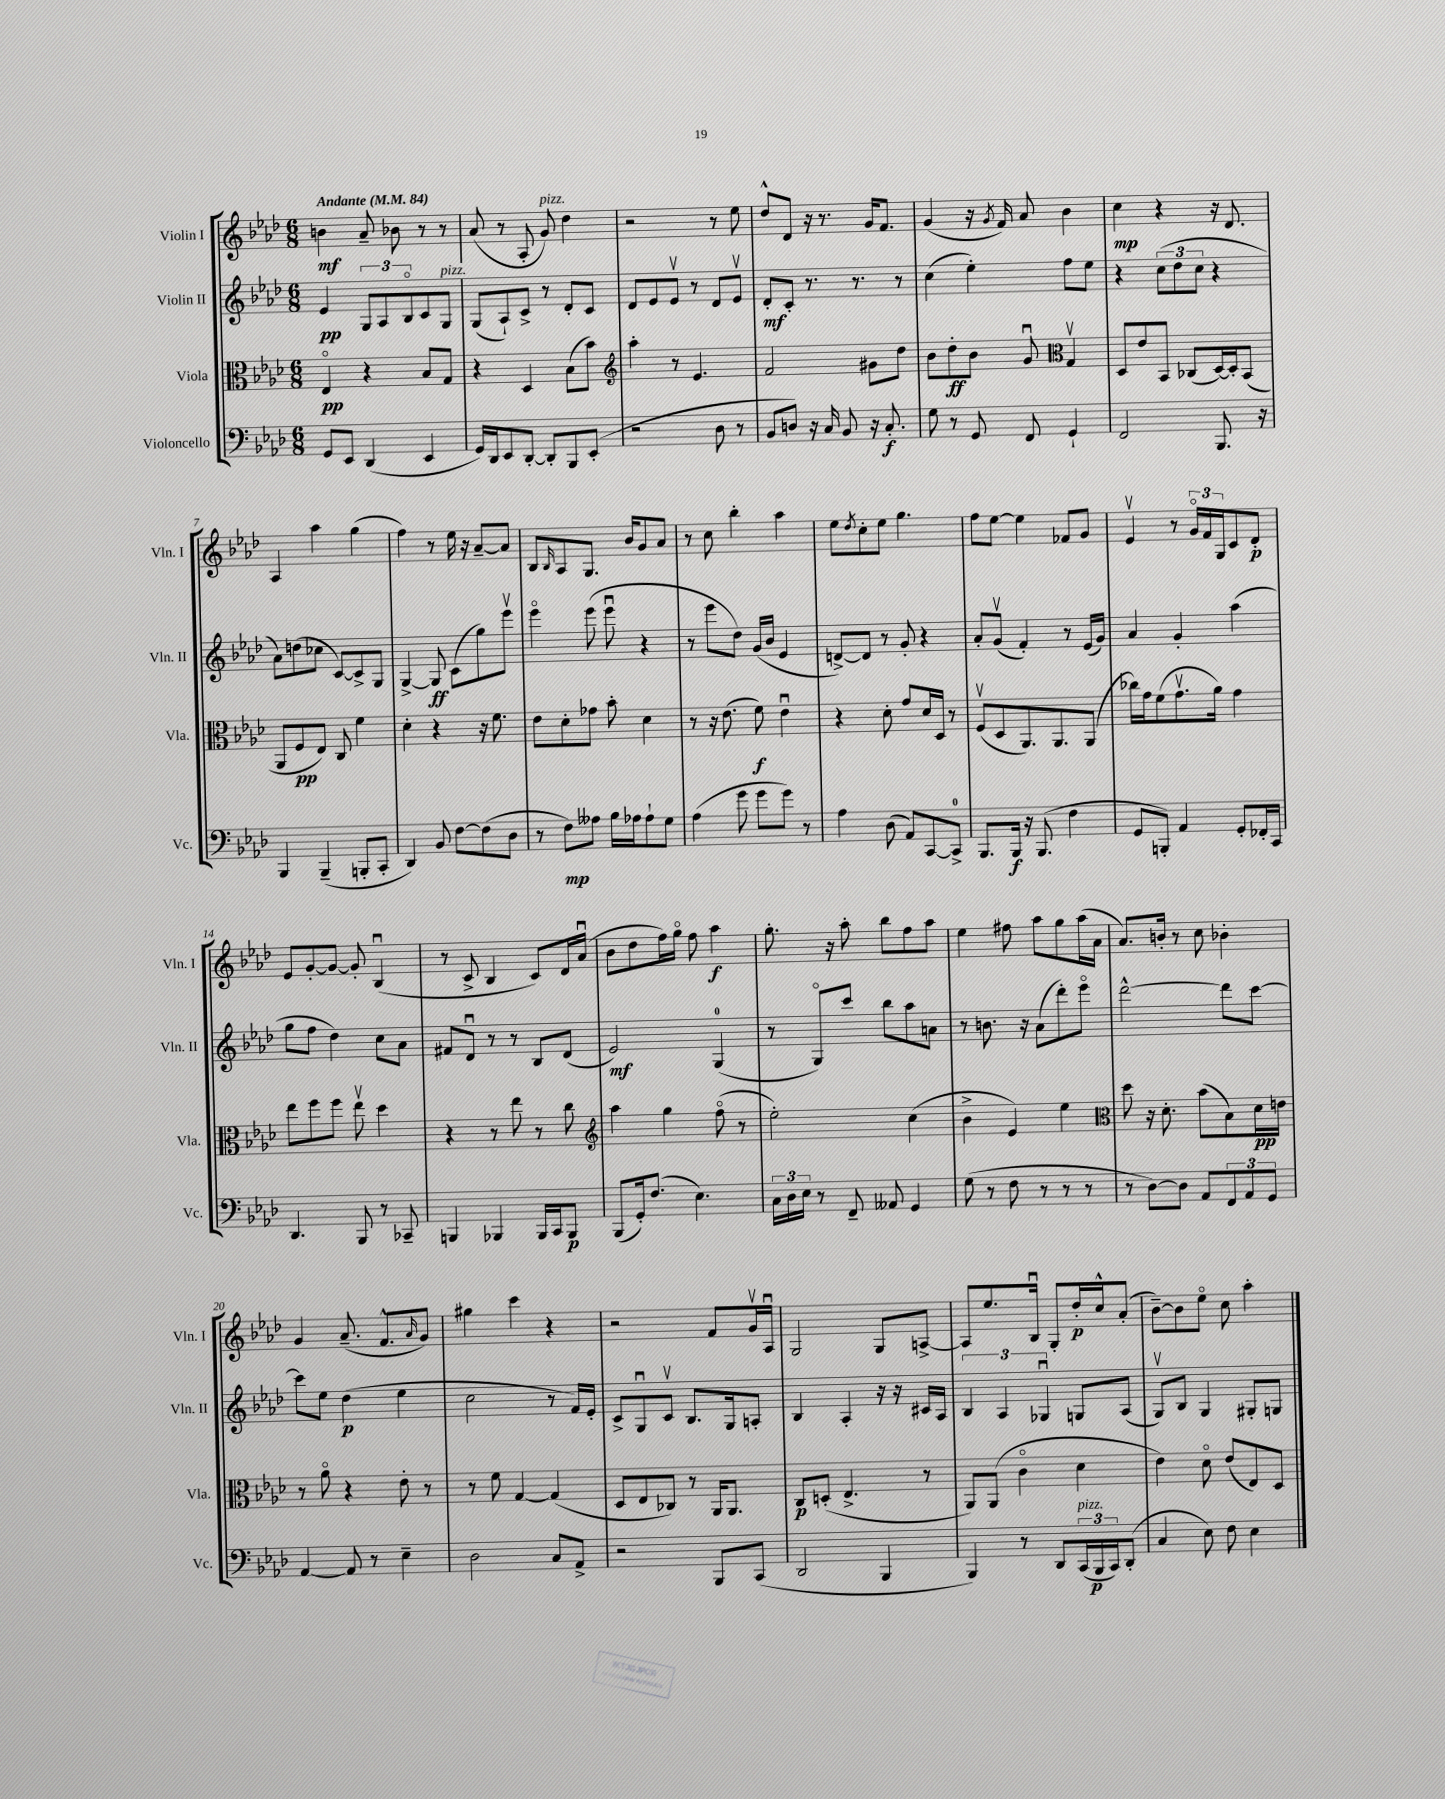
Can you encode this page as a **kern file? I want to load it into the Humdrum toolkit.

**kern	**kern	**kern	**kern
*staff4	*staff3	*staff2	*staff1
*clefF4	*clefC3	*clefG2	*clefG2
*k[b-e-a-d-]	*k[b-e-a-d-]	*k[b-e-a-d-]	*k[b-e-a-d-]
*M6/8	*M6/8	*M6/8	*M6/8
*MM84	*MM84	*MM84	*MM84
8GG	4E-o	4e-	4b
8EE-	.	.	.
(4DD-	4r	12G	8a-~
.	.	12A-	.
.	.	.	8b-
.	.	12B-o	.
4EE-	8B-	8c	8r
.	8G	8G	8r
=	=	=	=
16GG)	4r	(8G	(8a-
16DD-	.	.	.
8EE-	.	8A-`)	8r
[8DD-'	4D-	8c^	8A-'
8DD-']	.	8r	8g)
8BBB-	(8B-	8d-'	4dd-
(8EE-'	8b-)	8c	.
=	=	=	=
*	*clefG2	*	*
2r	4aa-'	8d-	2r
.	.	8e-	.
.	8r	8e-v	.
.	4.e-	8r	.
8D-	.	8d-	8r
8r	.	8e-v	8ee-
=	=	=	=
8BB-	2f	8d-'	8dd-^^
8D)	.	8c'	8d-
16r	.	8.r	16r
16C	.	.	8.r
8BB-	.	.	.
.	.	8.r	.
16r	8g#	.	16g
8.C'	.	.	8.f
.	8dd-	8r	.
=	=	=	=
8G	8b-	(4cc	(4g
8r	8dd-'	.	.
8GG	8b-	4ee-')	16r
.	.	.	8qg
.	.	.	16f)
8FF	8gu	.	8a-
*	*clefC3	*	*
4GG`	4Gv	8ff	4b-
.	.	8ee-	.
=	=	=	=
2FF	8D-	4r	4cc
.	8e-	.	.
.	8BB-	(12cc	4r
.	.	12dd-	.
.	(8C-	.	.
.	.	12cc	.
8.BBB-	[16D-)	4r	16r
.	16D-']	.	8.d-
.	(8BB-	.	.
16r	.	.	.
=	=	=	=
4BBB-	8AA-	8a-)	4A-
.	8F	(8dd	.
(4BBB-~	8E-)	8cc-	4aa-
.	8C	[8c)	.
8BBB'	4f	8c^]	(4gg
8CC'	.	8G	.
=	=	=	=
4DD-)	4d-'	[4G^	4ff)
8BB-	4r	8G]	8r
[8F	.	(8c	16ee-
.	.	.	16r
(8F]	16r	8gg)	[8a-~
.	8.f	.	.
8D-	.	8eee-v	8a-]
=	=	=	=
8r	8e-	4eee-o	8B-
.	.	.	16qqB-
8F)	8d-'	.	8A-
8A--	8g-	(8eee-	8.G
16B-	8b-'	8eee-u	.
16A-	.	.	16b-
8A-`	4d-	4r	8g
8G	.	.	8a-
=	=	=	=
(4A-	8r	8r	8r
.	16r	8eee-	8cc
.	(8.e-	.	.
8g	.	8dd-)	4bb-'
8g	8f)	(16g	.
.	.	16b-	.
8g)	4e-u	4e-	4aa-
8r	.	.	.
=	=	=	=
4A-	4r	[8d^)	8ee-
.	.	.	8qdd-
.	.	8d]	8cc'
(8D-	8d-'	8r	8ee-
8AA-)	8g	8g'	4.gg
[8CC	16d-	4r	.
.	16D-	.	.
8CC^]	8r	.	.
=	=	=	=
8.BBB-	(8Fv	8a-'	8ff
.	8D-	(8gv	[8ee-
16BBB-	.	.	.
16r	8.AA-)	4f')	4ee-]
(8.BBB-	.	.	.
.	8.AA-	.	.
4F	.	8r	8f-
.	(8AA-	(16e-	8g
.	.	16g)	.
=	=	=	=
8GG	16cc-)	4a-	4e-v
.	16g	.	.
8BBB')	(8f	.	.
4AA-	8.gv	4g'	8r
.	.	.	24go
.	.	.	24f
.	16a-)	.	.
.	.	.	24G
8GG'	4g	(4aa-	8c
16FF-'	.	.	8d-'
16CC	.	.	.
=	=	=	=
4.DD-	8ee-	8gg	8e-
.	8ff	8ff	[8g'
.	8ff	4dd-)	8g_
8BBB-	8ee-v	.	8g']
8r	4dd-	8cc	(4B-u
8CC-~	.	8a-	.
=	=	=	=
4BBB	4r	8f#	8r
.	.	8d-u	8c^
4BBB-	8r	8r	4B-
.	8ee-	8r	.
16BBB-	8r	8B-	8c)
16CC	.	.	.
8BBB-	8cc	(8d-	16d-
.	.	.	(16a-u
=	=	=	=
*	*clefG2	*	*
(8BBB-	4aa-	2e-)	8b-
16GG')	.	.	8dd-
(8.F	.	.	.
.	4gg	.	16ff)
.	.	.	16ggo
4.E-)	.	.	8ff
.	(8ffo	(4G	4aa-
.	8r	.	.
=	=	=	=
24C	2ee-')	8r	8.gg'
24D-	.	.	.
24E-	.	.	.
8r	.	8Go)	.
.	.	.	16r
8FF~	.	8ccc	8aa-'
8AA--	.	8bb-	8bb-
4GG	(4cc	8aa-	8ff
.	.	8a	8aa-
=	=	=	=
(8G	4b-^	8r	4ee-
8r	.	8.b	.
8F	4e-)	.	8ff#
.	.	16r	.
8r	.	(8a-	8aa-
8r	4ee-	8ddd-')	8gg
8r	.	8eee-o	(16aa-
.	.	.	16a-
=	=	=	=
*	*clefC3	*	*
8r	8dd-	[2ddd-^^	8.a-)
[8D-)	16r	.	.
.	8.d-'	.	16b'
8D-]	.	.	8r
8AA-	(8b-	.	8cc
12FF	8B-)	8ddd-]	4b-'
12AA-	.	.	.
.	16d-	[8ccc	.
12GG	.	.	.
.	16e	.	.
=	=	=	=
[4AA-	8r	8ccc]	4g
.	8a-o	8ee-	.
8AA-]	4r	(4dd-	(8.a-~
8r	.	.	.
.	.	.	8.f^^
4E-~	8e-'	4ee-	.
.	.	.	16qqa-
.	8r	.	8g)
=	=	=	=
2D-	8r	2cc	4gg#
.	8f	.	.
.	[4G	.	4ccc
8C	(4G]	8r	4r
8AA-^	.	16f)	.
.	.	16e-'	.
=	=	=	=
2r	8D-	8c^	2r
.	8E-	8Gu	.
.	8C-)	8cv	.
.	8r	8.B-	.
8BBB-	16AA-	.	8f
.	8.AA-	16G	.
(8CC	.	8A'	16gv
.	.	.	16A-u
=	=	=	=
2DD-	8C	4B-	2G
.	(8D'	.	.
.	4.E-^	4A-'	.
4BBB-	.	16r	8G
.	.	16r	.
.	8r	16c#	[8A^
.	.	16A-	.
=	=	=	=
4BBB-)	8AA-)	6B-	8A]
.	(8AA-	.	8.ee-
.	.	6A-	.
8r	4co	.	.
.	.	.	16B-u
.	.	6G-u	.
8DD-	.	.	8G'
(24CC	4d-	8G	16dd-'
24BBB-	.	.	.
.	.	.	16cc^^
24CC)	.	.	.
(8DD-'	.	(8A-	(8a-'
=	=	=	=
4C	4e-)	8Gv)	[8b-~)
.	.	8B-	8b-]
8E-)	8d-o	4G	8ee-o
8F	(8e-	.	8cc
4E-	8E-)	8G#'	4aa-'
.	8D-	8G	.
==	==	==	==
*-	*-	*-	*-
